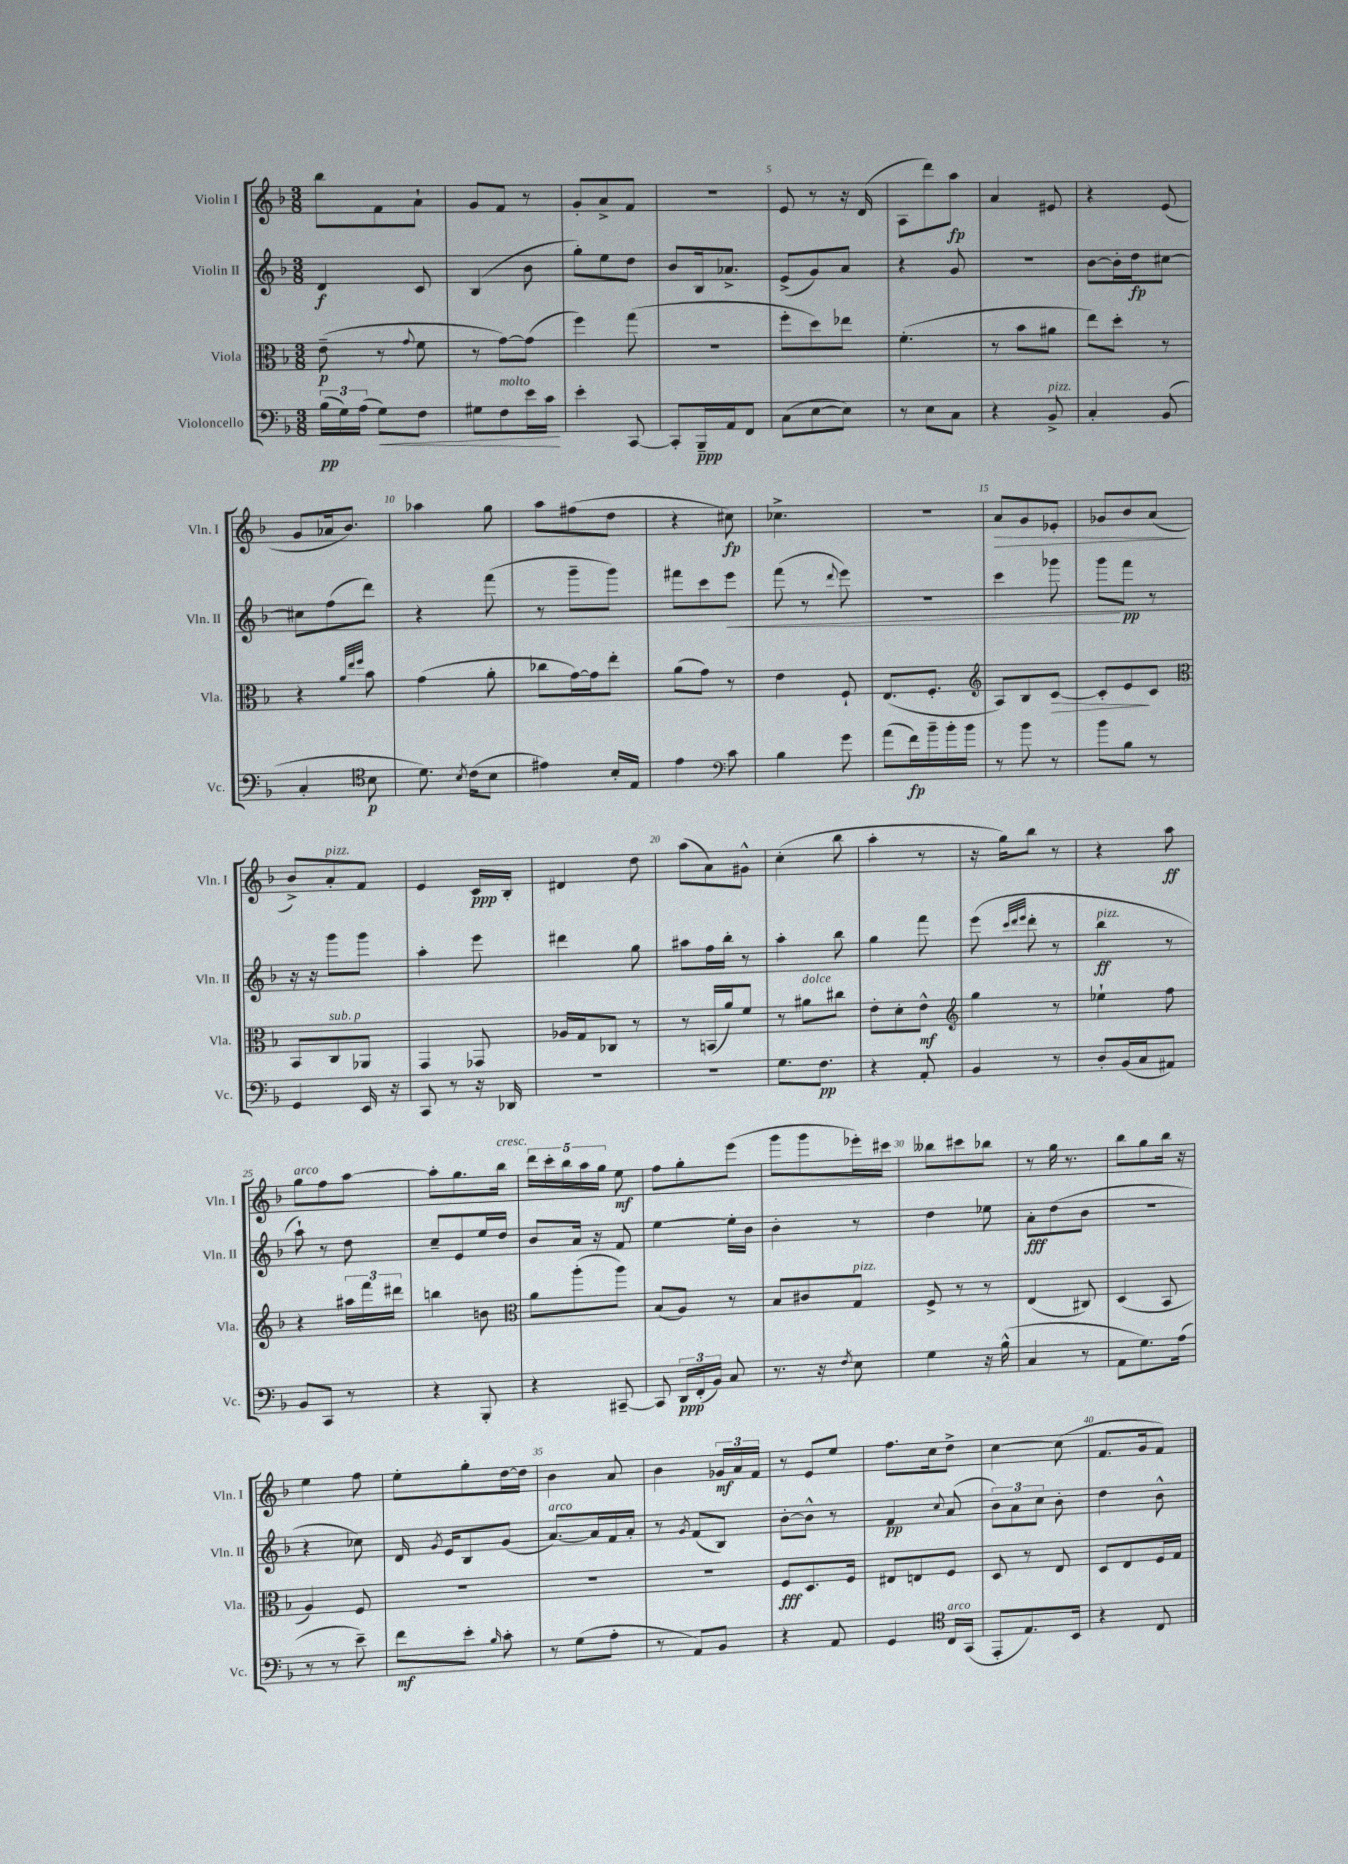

**kern	**dynam	**kern	**dynam	**kern	**dynam	**kern	**dynam
*part4	*part4	*part3	*part3	*part2	*part2	*part1	*part1
*staff4	*staff4	*staff3	*staff3	*staff2	*staff2	*staff1	*staff1
*I"Violoncello	*	*I"Viola	*	*I"Violin II	*	*I"Violin I	*
*I'Vc.	*	*I'Vla.	*	*I'Vln. II	*	*I'Vln. I	*
*clefF4	*	*clefC3	*	*clefG2	*	*clefG2	*
*k[b-]	*	*k[b-]	*	*k[b-]	*	*k[b-]	*
*M3/8	*	*M3/8	*	*M3/8	*	*M3/8	*
=1	=1	=1	=1	=1	=1	=1	=1
(24B-\LL	pp	(8e~\	p	4d/	f	8bb-\L	.
24G\)	.	.	.	.	.	.	.
(24A\JJ	.	.	.	.	.	.	.
!	!LO:HP:b	!	!	!	!	!	!
8G\L)	<	8r	.	.	.	8f\	.
.	.	8qqg/	.	.	.	.	.
8F\J	.	8f\	.	8c/	.	8a`\J	.
=2	=2	=2	=2	=2	=2	=2	=2
8G#X\L	.	8r	.	(4B-/	.	8g/L	.
!LO:TX:a:i:t=molto	!	!	!	!	!	!	!
8F\	.	[8g\L)	.	.	.	8f/J	.
16e\L	.	(8g\J]	.	8b-\	.	8r	.
16c\JJ	.	.	.	.	.	.	.
.	[	.	.	.	.	.	.
=3	=3	=3	=3	=3	=3	=3	=3
4e'\	.	4ff\)	.	8gg'\L)	.	8g'/L	.
.	.	.	.	8ee\	.	8a^/	.
[8CC/	.	(8gg\	.	8dd\J	.	8f/J	.
=4	=4	=4	=4	=4	=4	=4	=4
8CC'/L]	.	4.r	.	8b-/L	.	4.r	.
16BBB-~/L	ppp	.	.	16B-/k	.	.	.
16AA/J	.	.	.	8.a-X^/J	.	.	.
8FF/J	.	.	.	.	.	.	.
=5	=5	=5	=5	=5	=5	=5	=5
(8C\L	.	8ff'\L	.	(8e^/L	.	8e/	.
[8E\	.	8dd\)	.	8g/)	.	8r	.
8E\J])	.	8ee-X\J	.	8a/J	.	16r	.
.	.	.	.	.	.	(16d/	.
=6	=6	=6	=6	=6	=6	=6	=6
8r	.	(4.f'\	.	4r	.	8A\L	.
8E\L	.	.	.	.	.	8ddd\)	.
8C\J	.	.	.	8g/	.	8aa\J	fp
=7	=7	=7	=7	=7	=7	=7	=7
4r	.	8r	.	4.r	.	4a/	.
.	.	8b-\L	.	.	.	.	.
!LO:TX:a:i:t=pizz.	!	!	!	!	!	!	!
8BB-^/	.	8a#X\J	.	.	.	8e#X/	.
=8	=8	=8	=8	=8	=8	=8	=8
4C'/	.	8ee\L)	.	[8b-\L	.	4r	.
.	.	8dd'\J	.	16b-'\L]	.	.	.
.	.	.	.	16dd\J	fp	.	.
(8BB-/	.	8r	.	[8cc#X\J	.	(8e/	.
!!LO:LB:g=z
=9	=9	=9	=9	=9	=9	=9	=9
4C'/	.	4r	.	8cc#X\L]	.	8g/L	.
.	.	.	.	(8ff\	.	16a-X/k	.
.	.	.	.	.	.	8.b-/J)	.
*clefC4	*	*	*	*	*	*	*
.	.	32qqa/LLL	.	.	.	.	.
.	.	32qqee/	.	.	.	.	.
.	.	32qqff/JJJ	.	.	.	.	.
8B-\	p	8b-\	.	8ddd\J)	.	.	.
=10	=10	=10	=10	=10	=10	=10	=10
8.d\)	.	(4g\	.	4r	.	4aa-X\	.
8qB-/	.	.	.	.	.	.	.
(16c\KL	.	.	.	.	.	.	.
8B-\J	.	8a'\	.	(8fff\	.	8gg\	.
=11	=11	=11	=11	=11	=11	=11	=11
4e#X\)	.	8cc-X\L	.	8r	.	8aa\L	.
.	.	[16g\L)	.	8ggg~\L	.	(8ff#X\	.
.	.	16g\J]	.	.	.	.	.
16B-'/LL	.	8ee'\J	.	8ggg\J)	.	8dd\J	.
16E/JJ	.	.	.	.	.	.	.
=12	=12	=12	=12	=12	=12	=12	=12
4e\	.	(8a\L	.	8fff#X\L	.	4r	.
.	.	8g\J)	.	8ccc\	.	.	.
*clefF4	*	*	*	*	*	*	*
!	!	!	!	!	!LO:HP:b	!	!
8c\	.	8r	.	8eee\J	<	8cc#X\)	fp
=13	=13	=13	=13	=13	=13	=13	=13
4B-\	.	4e\	.	(8fff\	.	4.cc-X^\	.
.	.	.	.	8r	.	.	.
.	.	.	.	8qqddd/	.	.	.
8g\	.	8F`/	.	8eee\)	.	.	.
=14	=14	=14	=14	=14	=14	=14	=14
(8a\L	.	(8.E/L	.	4.r	.	4.r	.
16f\L)	fp	.	.	.	.	.	.
16b-~\	.	8.F'/J	.	.	.	.	.
16b-'\	.	.	.	.	.	.	.
16b-\JJ	.	.	.	.	.	.	.
=15	=15	=15	=15	=15	=15	=15	=15
*	*	*clefG2	*	*	*	*	*
!	!	!	!	!	!	!	!LO:HP:b
8r	.	8A/L)	.	4ccc\	.	8a/L	>
8b-\	.	8B-/	.	.	.	8g/	.
!	!	!	!LO:HP:b	!	!	!	!
8r	.	[8c/J	>	8ggg-X\	.	8e-X'/J	.
=16	=16	=16	=16	=16	=16	=16	=16
8b-\L	.	8c'/L]	.	8ggg\L	.	8g-X/L	.
8B-\J	.	8e/	.	8fff\J	[ pp	8b-/	.
8r	.	8c/J	]	8r	.	(8a/J	.
.	.	.	.	.	.	.	]
!!LO:LB:g=z
=17	=17	=17	=17	=17	=17	=17	=17
*	*	*clefC3	*	*	*	*	*
4GG/	.	8BB-/L	.	16r	.	8b-^/L)	.
.	.	.	.	16r	.	.	.
!	!	!	!	!	!	!LO:TX:a:i:t=pizz.	!
!	!	!LO:TX:a:i:t=sub. p	!	!	!	!	!
.	.	8C/	.	8ggg\L	.	8a'/	.
16EE/	.	8AA-X/J	.	8ggg\J	.	8f/J	.
16r	.	.	.	.	.	.	.
=18	=18	=18	=18	=18	=18	=18	=18
8CC/	.	4GG/	.	4aa'\	.	4e/	.
8r	.	.	.	.	.	.	.
16r	.	8GG-X/	.	8eee\	.	16c/LL	ppp
16DD-X/	.	.	.	.	.	16B-'/JJ	.
=19	=19	=19	=19	=19	=19	=19	=19
4.r	.	16A-X/LL	.	4ddd#X\	.	4d#X/	.
.	.	16G/J	.	.	.	.	.
.	.	8C-X/J	.	.	.	.	.
.	.	8r	.	8gg\	.	8dd\	.
=20	=20	=20	=20	=20	=20	=20	=20
4.r	.	8r	.	8aa#X\L	.	(8aa\L	.
.	.	(16BBn/LL	.	16ff\L	.	8a\)	.
.	.	16a/J)	.	16bb-'\JJ	.	.	.
.	.	8f/J	.	8r	.	8g#X^^\J	.
=21	=21	=21	=21	=21	=21	=21	=21
8.G\L	.	8r	.	4aa'\	.	(4cc'\	.
!	!	!LO:TX:a:i:t=dolce	!	!	!	!	!
.	.	8a#X\L	.	.	.	.	.
8.F\J	pp	.	.	.	.	.	.
.	.	8cc#X\J	.	8bb-\	.	8bb-\	.
=22	=22	=22	=22	=22	=22	=22	=22
4r	.	8e'\L	.	4gg\	.	4aa'\	.
.	.	8d'\	.	.	.	.	.
8AA'/	.	8e^^\J	mf	8fff\	.	8r	.
=23	=23	=23	=23	=23	=23	=23	=23
*	*	*clefG2	*	*	*	*	*
4BB-/	.	4gg\	.	(8eee\	.	16r	.
.	.	.	.	.	.	16gg\KL)	.
.	.	.	.	32qqccc/LLL	.	.	.
.	.	.	.	32qqddd/	.	.	.
.	.	.	.	32qqeee/JJJ	.	.	.
.	.	.	.	8ddd'\	.	8bb-\J	.
8r	.	8r	.	8r	.	8r	.
=24	=24	=24	=24	=24	=24	=24	=24
!	!	!	!	!LO:TX:a:i:t=pizz.	!	!	!
8D'/L	.	4ee-X`\	.	4bb-\	ff	4r	.
(16BB-/L	.	.	.	.	.	.	.
16C/J	.	.	.	.	.	.	.
8AA#X/J)	.	8ff\	.	8r	.	8aa\	ff
!!LO:LB:g=z
=25	=25	=25	=25	=25	=25	=25	=25
!	!	!	!	!	!	!LO:TX:a:i:t=arco	!
8BB-/L	.	4r	.	8aa`\)	.	8gg\L	.
8CC/J	.	.	.	8r	.	8ff\	.
8r	.	24aa#X\LL	.	8dd\	.	[8aa\J	.
.	.	24fff\	.	.	.	.	.
.	.	24ddd#X\JJ	.	.	.	.	.
=26	=26	=26	=26	=26	=26	=26	=26
4r	.	4bbn\	.	8cc~/L	.	8aa'\L]	.
.	.	.	.	8e/	.	8.gg\	.
8BBB-'/	.	8bn\	.	16ee/L	.	.	.
!	!	!	!	!	!	!LO:TX:a:i:t=cresc.	!
.	.	.	.	16dd/JJ	.	16bb-\Jk	.
=27	=27	=27	=27	=27	=27	=27	=27
*	*	*clefC3	*	*	*	*	*
4r	.	8a\L	.	8b-/L	.	20ddd\LL	.
.	.	.	.	.	.	20ccc'\	.
.	.	.	.	.	.	20bb-\	.
.	.	(8aa'\	.	16a/Jk	.	.	.
.	.	.	.	.	.	20aa\	.
.	.	.	.	16r	.	.	.
.	.	.	.	.	.	20gg\JJ	.
[8CC#X~/	.	8aa\J)	.	8f/	.	8ee\	mf
=28	=28	=28	=28	=28	=28	=28	=28
8CC#/]	.	(8B-/L	.	[4ee\	.	8ff\L	.
24DD/LL	ppp	8A/J)	.	.	.	8gg'\	.
(24FF'/	.	.	.	.	.	.	.
24BB-/JJ)	.	.	.	.	.	.	.
8C/	.	8r	.	16ee'\LL]	.	(8eee\J	.
.	.	.	.	16b-\JJ	.	.	.
=29	=29	=29	=29	=29	=29	=29	=29
8.r	.	8B-/L	.	4b-'\	.	8ggg\L	.
.	.	8c#X/	.	.	.	8ggg\	.
16r	.	.	.	.	.	.	.
8qF/	.	.	.	.	.	.	.
!	!	!LO:TX:a:i:t=pizz.	!	!	!	!	!
8E\	.	8G/J	.	8r	.	16eee-X'\L)	.
.	.	.	.	.	.	16ccc#X\JJ	.
=30	=30	=30	=30	=30	=30	=30	=30
4G\	.	8F^/	.	4dd\	.	8bb--X\L	.
.	.	8r	.	.	.	8ccc#X\	.
16r	.	8r	.	8ee-X\	.	8bb-X\J	.
(16B-^^\	.	.	.	.	.	.	.
=31	=31	=31	=31	=31	=31	=31	=31
4C/	.	(4E/	.	8a'\L	fff	8r	.
.	.	.	.	(8dd\	.	16gg\	.
.	.	.	.	.	.	8.r	.
8r	.	8C#X/)	.	8b-\J	.	.	.
=32	=32	=32	=32	=32	=32	=32	=32
8AA\L	.	(4D/	.	4.r	.	8bb-\L	.
8.G\)	.	.	.	.	.	8gg\	.
.	.	8BB-/	.	.	.	16bb-\Jk	.
(16A\Jk	.	.	.	.	.	16r	.
!!LO:LB:g=z
=33	=33	=33	=33	=33	=33	=33	=33
8r	.	4A/)	.	4r	.	4ee\	.
8r	.	.	.	.	.	.	.
8e~\)	.	8F/	.	8cc-X\)	.	8ff\	.
=34	=34	=34	=34	=34	=34	=34	=34
8f\L	mf	4.r	.	16d/	.	8ee'\L	.
.	.	.	.	8qg/	.	.	.
.	.	.	.	16e/KL	.	.	.
8e'\J	.	.	.	8B-/	.	8gg'\	.
16qqB-/	.	.	.	.	.	.	.
8c'\	.	.	.	(8g/J	.	[16dd\L	.
.	.	.	.	.	.	16dd\JJ]	.
=35	=35	=35	=35	=35	=35	=35	=35
!	!	!	!	!LO:TX:a:i:t=arco	!	!	!
8r	.	4.r	.	[8.a/L)	.	4b-\	.
(8G\L	.	.	.	.	.	.	.
.	.	.	.	16a/L]	.	.	.
8A'\J	.	.	.	16f/	.	8a/	.
.	.	.	.	16a'/JJ	.	.	.
=36	=36	=36	=36	=36	=36	=36	=36
8r	.	4.r	.	8r	.	4b-\	.
.	.	.	.	8qg/	.	.	.
8AA/L)	.	.	.	(8f/L	.	.	.
8BB-/J	.	.	.	8B-/J)	.	24g-X/LL	mf
.	.	.	.	.	.	24a/	.
.	.	.	.	.	.	24f/JJ	.
=37	=37	=37	=37	=37	=37	=37	=37
4r	.	8F/L	fff	[8b-'\L	.	8r	.
.	.	8.D/	.	8b-^^\J]	.	8e/L	.
8AA/	.	.	.	8r	.	8ee/J	.
.	.	16F/Jk	.	.	.	.	.
=38	=38	=38	=38	=38	=38	=38	=38
4GG/	.	8E#X/L	.	4f/	pp	8.ff\L	.
.	.	8En/	.	.	.	.	.
.	.	.	.	.	.	16cc\k	.
*clefC4	*	*	*	*	*	*	*
.	.	.	.	8qqcc/	.	.	.
!LO:TX:a:i:t=arco	!	!	!	!	!	!	!
16C/LL	.	8F/J	.	(8a/	.	8dd^\J	.
(16GG/JJ	.	.	.	.	.	.	.
=39	=39	=39	=39	=39	=39	=39	=39
8EE'/L	.	8D/	.	12b-\L)	.	[4cc\	.
.	.	.	.	12a\	.	.	.
8.E/)	.	8r	.	.	.	.	.
.	.	.	.	12cc\J	.	.	.
.	.	8E/	.	8b-'\	.	(8cc\]	.
16BB-/Jk	.	.	.	.	.	.	.
=40	=40	=40	=40	=40	=40	=40	=40
4r	.	8D/L	.	4dd\	.	8.f/L	.
.	.	8E/	.	.	.	.	.
.	.	.	.	.	.	16g/k	.
8C/	.	16F/L	.	8b-^^\	.	8f/J)	.
.	.	16G/JJ	.	.	.	.	.
==	==	==	==	==	==	==	==
*-	*-	*-	*-	*-	*-	*-	*-
